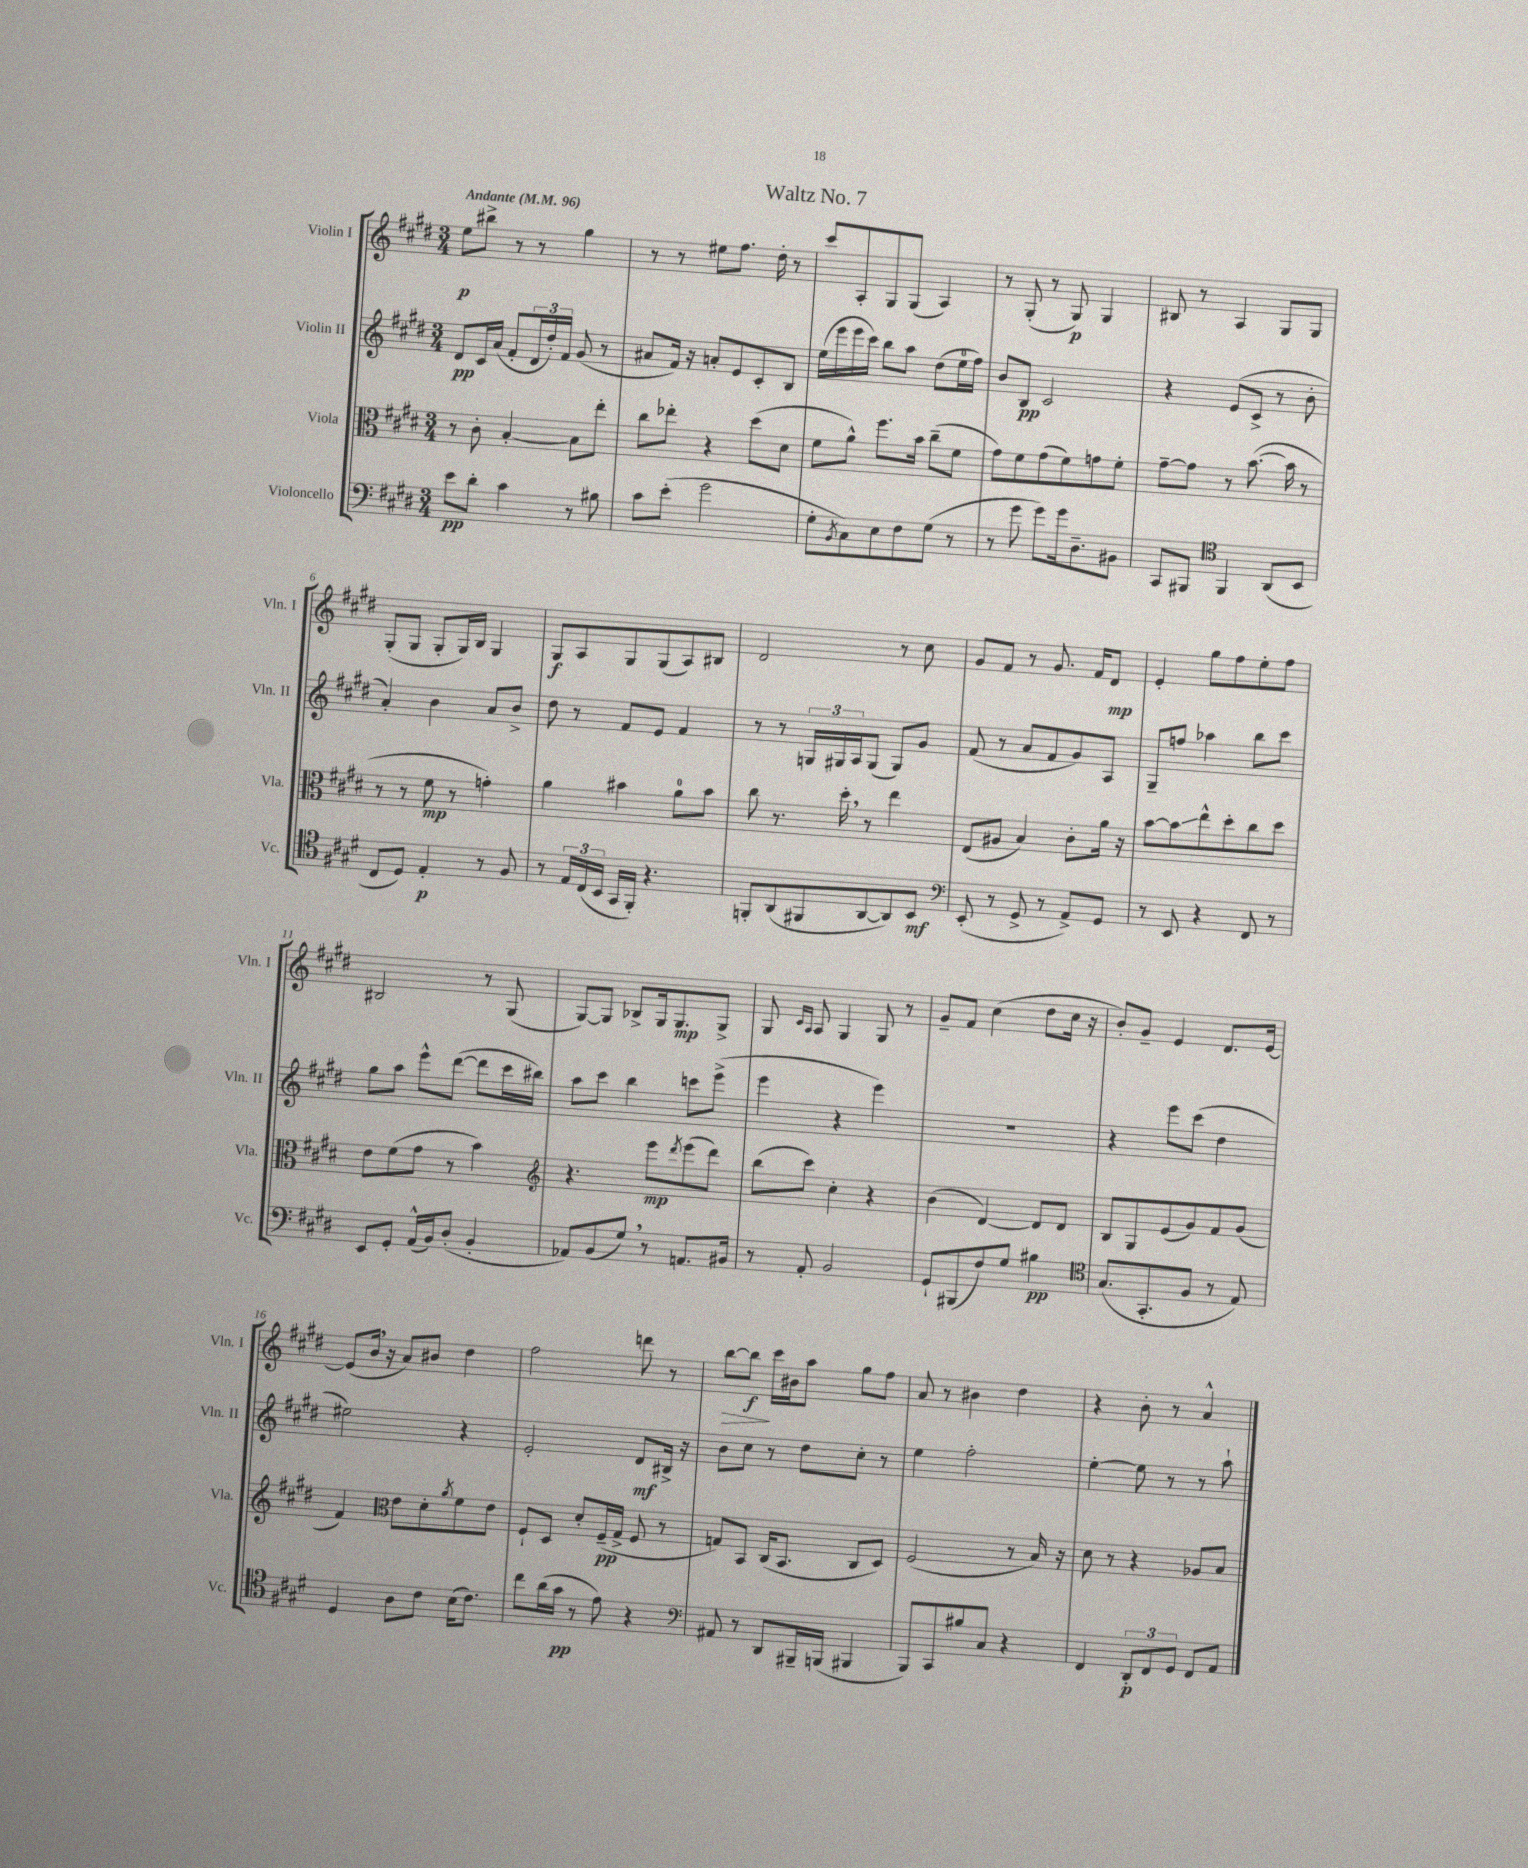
\header { title = "Waltz No. 7" }
<<
\new StaffGroup <<
\new Staff = "s0" \with { instrumentName = "Violin I" shortInstrumentName = "Vln. I" } {
    \clef treble \key e \major \numericTimeSignature \time 3/4 \tempo "Andante" 4 = 96
    e''8\p bis''8-> r8 r8 gis''4 |
    r8 r8 eis''8 fis''8. dis''16-. r8 |
    cis'''8 a8-. gis8 gis8( a4) |
    r8 gis8-.( r8 gis8\p) gis4 |
    bis8 r8 a4 gis8 gis8 |
    gis8-.( gis8 gis8-. gis16) b16 gis4 |
    gis8\f a8 gis8 gis8( a8) bis8 |
    dis'2 r8 cis''8 |
    gis'8 fis'8 r8 gis'8. fis'16 dis'8\mp |
    e'4-. gis''8 fis''8 e''8-. fis''8 |
    bis2 r8 gis8( |
    gis8~) gis8 bes8-> gis16 gis8.\mp gis8-> |
    gis8 \grace { cis'16 a16 } a8 gis4 gis8 r8 |
    gis'8-- fis'8 cis''4( dis''8 cis''16 r16 |
    b'8-.) gis'8-- e'4 dis'8. e'16~ |
    e'8( b'16 \breathe r16 a'8) bis'8 dis''4 |
    fis''2 d'''8 r8 |
    b''8~\> b''8\f\! cis'''16 bis'16 a''8 gis''8 fis''8 |
    a'8 r8 bis'4 dis''4 |
    r4 b'8-. r8 a'4-^ \bar "|." |
}
\new Staff = "s1" \with { instrumentName = "Violin II" shortInstrumentName = "Vln. II" } {
    \clef treble \key e \major \numericTimeSignature \time 3/4
    dis'8\pp cis'16 a'16( fis'8-. \tuplet 3/2 { dis'16 dis''16-.) fis'16 } gis'8( r8 |
    ais'8 fis'16) r16 a'8-. e'8 cis'8-. b8 |
    e''16( e'''16 e'''16 cis'''16) b''8 a''8 dis''8( e''16-0 fis''16) |
    b'8 b8\pp cis'2 |
    r4 e'8( cis'8-> r8 b'8-. |
    a'4-.) b'4 a'8 b'8-> |
    dis''8 r8 fis'8 e'8 fis'4 |
    r8 r8 \tuplet 3/2 { g16 gis16 a16 } gis8( gis8) gis'8 |
    fis'8( r8 a'8 fis'8 gis'8) a8 |
    gis8-- f''8 aes''4 b''8 cis'''8 |
    gis''8 a''8 e'''8-^ dis'''8~( dis'''8 cis'''16 bis''16) |
    a''8 cis'''8 b''4 c'''8 e'''8->( |
    e'''4 r4 e'''4) |
    R2. |
    r4 e'''8 cis'''8( dis''4 |
    eis''2) r4 |
    e'2-. dis'8\mf bis16-> r16 |
    b'8 cis''8 r8 dis''8 cis''8-. r8 |
    e''4 fis''2-. |
    e''4~-. e''8 r8 r8 a''8-! \bar "|." |
}
\new Staff = "s2" \with { instrumentName = "Viola" shortInstrumentName = "Vla." } {
    \clef alto \key e \major \numericTimeSignature \time 3/4
    r8 cis'8-. b4~-. b8 e''8-. |
    cis''8 ees''8-. r4 dis''8( dis'8 |
    fis'8 a'8-^) fis''8. b'16 cis''8--( fis'8 |
    gis'8) fis'8 gis'8( fis'8) g'8 fis'8-. |
    gis'8~-- gis'8 r8 b'8.~( b'16 r8 |
    r8 r8 fis'8\mp r8 g'4-.) |
    a'4 bis'4 a'8-0 bis'8 |
    cis''8 r8. dis''16-. \breathe r8 e''4 |
    e8( ais8 b4) cis'8-. a'16 r16 |
    b'8~ b'8\glissando e''8-^ dis''8-. cis''8 dis''8 |
    e'8 fis'8( gis'8 r8 b'4) |
    \clef treble r4. e'''8\mp \acciaccatura { dis'''8 } e'''8( dis'''8) |
    b''8( cis'''8) cis''4-. r4 |
    b'4( dis'4~) dis'8 dis'8 |
    b8 gis8 e'8( gis'8) fis'8 gis'8( |
    fis'4) \clef alto e'8 dis'8-. \acciaccatura { a'8 } fis'8 e'8 |
    fis8-! dis8 dis'8-. fis16--\pp( gis16-> fis8 r8 |
    g8) b,8 cis16( b,8. cis8 dis8) |
    fis2( r8 b16) r16 |
    dis'8 r8 r4 aes8 b8 \bar "|." |
}
\new Staff = "s3" \with { instrumentName = "Violoncello" shortInstrumentName = "Vc." } {
    \clef bass \key e \major \numericTimeSignature \time 3/4
    e'8\pp dis'8-. cis'4 r8 bis8 |
    cis'8 e'8-.( gis'2 |
    gis8-. \acciaccatura { b,8 } cis8) e8 fis8 gis8( r8 |
    r8 gis'8 gis'8) gis'16 dis8.-- bis,8 |
    cis,8 bis,,8 \clef tenor fis,4 a,8( b,8 |
    cis8 dis8) e4-.\p r8 fis8 |
    r8 \tuplet 3/2 { e16 cis16( b,16 } gis,16 fis,16-.) r4. |
    f,8-. a,8( fis,8 a,8~ a,8) b,8\mf |
    \clef bass e,8-.( r8 gis,8-> r8 a,8->) gis,8 |
    r8 e,8 r4 fis,8 r8 |
    e,8 gis,8-. a,16-^( b,16) dis8-.( b,4-. |
    aes,8) b,8( gis8) \breathe r8 a,8. bis,16 |
    r8 a,8-. b,2 |
    gis,8-! bis,,8( fis8) gis8 bis4\pp |
    \clef tenor gis8.( gis,8.-. fis8 r8 e8) |
    dis4 a8 cis'8 b16( cis'8.) |
    cis''8 a'16( gis'16\pp r8 e'8) r4 |
    \clef bass ais,8 r8 dis,8 bis,,16-- b,,16( bis,,4 |
    b,,8) cis,8 bis8 cis8 r4 |
    fis,4 \tuplet 3/2 { dis,8-.\p fis,8 gis,8 } fis,8 a,8 \bar "|." |
}
>>
>>
